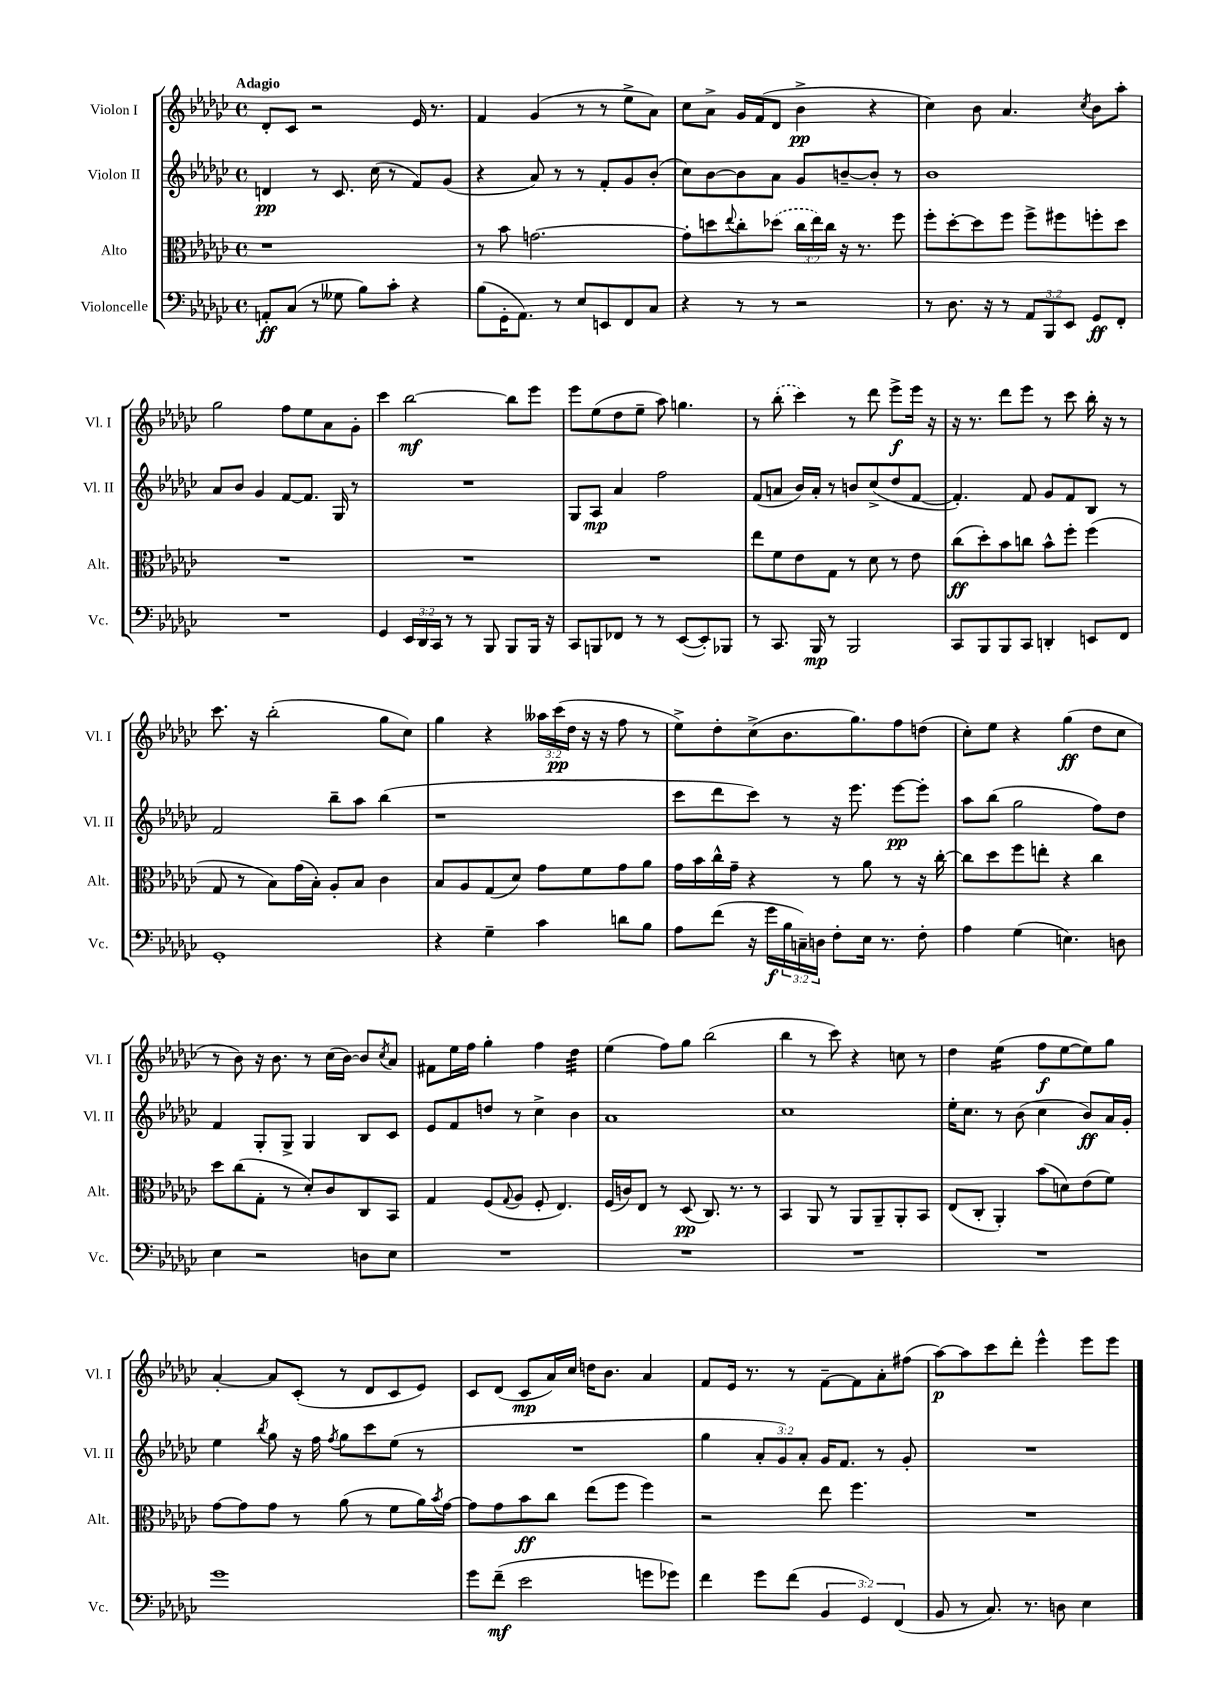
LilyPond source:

<<
\new StaffGroup <<
\new Staff = "s0" \with { instrumentName = "Violon I" shortInstrumentName = "Vl. I" } {
    \clef treble \key ges \major \defaultTimeSignature \time 4/4 \override Staff.TupletNumber.text = #tuplet-number::calc-fraction-text \tempo "Adagio"
    des'8-. ces'8 r2 ees'16 r8. |
    f'4 ges'4( r8 r8 ees''8-> aes'8) |
    ces''8 aes'8-> ges'16 f'16( des'8 bes'4->\pp r4 |
    ces''4) bes'8 aes'4. \acciaccatura { ces''8 } bes'8 aes''8-. |
    ges''2 f''8 ees''8 aes'8 ges'8-. |
    ces'''4 bes''2~\mf bes''8 ees'''8 |
    ees'''8 ees''8( des''8 ees''8-- aes''8) g''4. |
    r8 \once \slurDashed bes''8-.( ces'''4) r8 des'''8 ees'''8->\f ees'''16 r16 |
    r16 r8. des'''8 ees'''8 r8 ces'''8 bes''16-. r16 r8 |
    ces'''8. r16 bes''2-.( ges''8 ces''8) |
    ges''4 r4 \tuplet 3/2 { aeses''16 ces'''16\pp( des''16 } r16 r16 f''8 r8 |
    ees''8->) des''8-. ces''8->( bes'8. ges''8.) f''8 d''8( |
    ces''8-.) ees''8 r4 ges''4\ff( des''8 ces''8 |
    r8 bes'8) r16 bes'8. r8 ces''16( bes'16~) bes'8 \acciaccatura { ces''8 } aes'8 |
    fis'8 ees''16 f''16 ges''4-. f''4 des''4:32 |
    ees''4( f''8) ges''8 bes''2( |
    bes''4 r8 ces'''8) r4 c''8 r8 |
    des''4 ees''4:16( f''8\f ees''8~ ees''8) ges''8 |
    aes'4~-. aes'8 ces'8-.( r8 des'8 ces'8 ees'8) |
    ces'8 des'8( ces'8\mp aes'16) ces''16 d''16 bes'8. aes'4 |
    f'8 ees'16 r8. r8 f'8~-- f'8 aes'8-. fis''8( |
    aes''8~\p) aes''8 ces'''8 des'''8-. ees'''4-^ ees'''8 ees'''8 \bar "|." |
}
\new Staff = "s1" \with { instrumentName = "Violon II" shortInstrumentName = "Vl. II" } {
    \clef treble \key ges \major \defaultTimeSignature \time 4/4 \override Staff.TupletNumber.text = #tuplet-number::calc-fraction-text
    d'4\pp r8 ces'8. ces''16( r8 f'8) ges'8( |
    r4 aes'8) r8 r8 f'8-. ges'8 bes'8-.( |
    ces''8) bes'8~ bes'8 aes'8 ges'8 b'8~-- b'8-. r8 |
    bes'1 |
    aes'8 bes'8 ges'4 f'8~ f'8. ges16 r8 |
    R1 |
    ges8 aes8\mp aes'4 f''2 |
    f'8( a'8 bes'16) a'16-. r8 b'8 ces''8->( des''8 f'8~ |
    f'4.-.) f'8 ges'8 f'8 bes8 r8 |
    f'2 bes''8-- aes''8 bes''4( |
    r1 |
    ces'''8 des'''8 ces'''8) r8 r16 ees'''8. ees'''8~\pp ees'''8-. |
    aes''8 bes''8( ges''2 f''8) des''8 |
    f'4 ges8-. ges8-> ges4 bes8 ces'8 |
    ees'8 f'8 d''8 r8 ces''4-> bes'4 |
    aes'1 |
    ces''1 |
    ees''16-. ces''8. r8 bes'8( ces''4 bes'8\ff) aes'16 ges'16-. |
    ees''4 \acciaccatura { bes''8 } ges''8 r16 f''16 \acciaccatura { f''8 } ges''8 ces'''8 ees''8( r8 |
    R1 |
    ges''4 \tuplet 3/2 { aes'8-. ges'8) aes'8-. } ges'16 f'8. r8 ges'8-. |
    R1 \bar "|." |
}
\new Staff = "s2" \with { instrumentName = "Alto" shortInstrumentName = "Alt." } {
    \clef alto \key ges \major \defaultTimeSignature \time 4/4 \override Staff.TupletNumber.text = #tuplet-number::calc-fraction-text
    r1 |
    r8 bes'8 g'2.~ |
    g'8-. d''8 \appoggiatura { ees''8 } ces''8-. \once \slurDashed des''8( \tuplet 3/2 { ces''16 ees''16) ces''16 } r16 r8. f''8 |
    f''8-. des''8~-. des''8 f''8 f''8-> fis''8 f''8-. des''8 |
    R1 |
    R1 |
    R1 |
    ees''8 f'8 ees'8 ges8 r8 des'8 r8 ees'8 |
    ces''8\ff( des''8-.) bes'8 c''8 bes'8-^ f''8-. f''4( |
    ges8 r8 bes8) ges'16( bes16-.) aes8-. bes8 ces'4 |
    bes8 aes8 ges8( des'8) ges'8 f'8 ges'8 aes'8 |
    ges'16 bes'16 ces''16-^ ges'16-- r4 r8 aes'8 r8 r16 ces''16~-. |
    ces''8 des''8 f''8 e''8-. r4 ces''4 |
    des''8 ces''8( ges8-. r8 des'8-.) ces'8 ces8 bes,8 |
    ges4 f8( \appoggiatura { ges8 } aes8 f8-. ees4.) |
    f16( c'16) ees8 r8 des8\pp( ces8.) r8. r8 |
    bes,4 aes,8 r8 aes,8 aes,8-- aes,8-. bes,8 |
    ees8( ces8-. aes,4-.) bes'8( d'8) ees'8( f'8) |
    ges'8~ ges'8 ges'8 r8 aes'8( r8 f'8 aes'16) \acciaccatura { bes'8 } ges'16~ |
    ges'8 ges'8 bes'8\ff ces''8 ees''8( f''8 f''4) |
    r2 ees''8 f''4. |
    R1 \bar "|." |
}
\new Staff = "s3" \with { instrumentName = "Violoncelle" shortInstrumentName = "Vc." } {
    \clef bass \key ges \major \defaultTimeSignature \time 4/4 \override Staff.TupletNumber.text = #tuplet-number::calc-fraction-text
    a,8-.\ff ces8( r8 geses8 bes8) ces'8-. r4 |
    bes8( ges,16-. aes,8.) r8 ees8 e,8 f,8 ces8 |
    r4 r8 r8 r2 |
    r8 des8. r16 r8 \tuplet 3/2 { aes,8 bes,,8 ees,8 } ges,8\ff f,8-. |
    R1 |
    ges,4 \tuplet 3/2 { ees,16 des,16 ces,16 } r8 r8 bes,,8 bes,,8 bes,,16 r16 |
    ces,8 b,,8 fes,8 r8 r8 ees,8~( ees,8-.) bes,,8 |
    r8 ces,8. bes,,16\mp r8 bes,,2 |
    ces,8 bes,,8 bes,,8 ces,8 d,4-. e,8 f,8 |
    ges,1-. |
    r4 ges4-- ces'4 d'8 bes8 |
    aes8 f'8( r16 ges'16\f \tuplet 3/2 { bes16 c16--) d16 } f8-. ees16 r8. f8-. |
    aes4 ges4( e4.) d8 |
    ees4 r2 d8 ees8 |
    R1 |
    R1 |
    R1 |
    R1 |
    ges'1 |
    ges'8 f'8--\mf( ees'2 g'8 ges'8) |
    f'4 ges'8 f'8( \tuplet 3/2 { bes,4 ges,4) f,4( } |
    bes,8 r8 ces8.) r8. d8 ees4 \bar "|." |
}
>>
>>
\layout { \context { \Score \remove "Bar_number_engraver" } }
